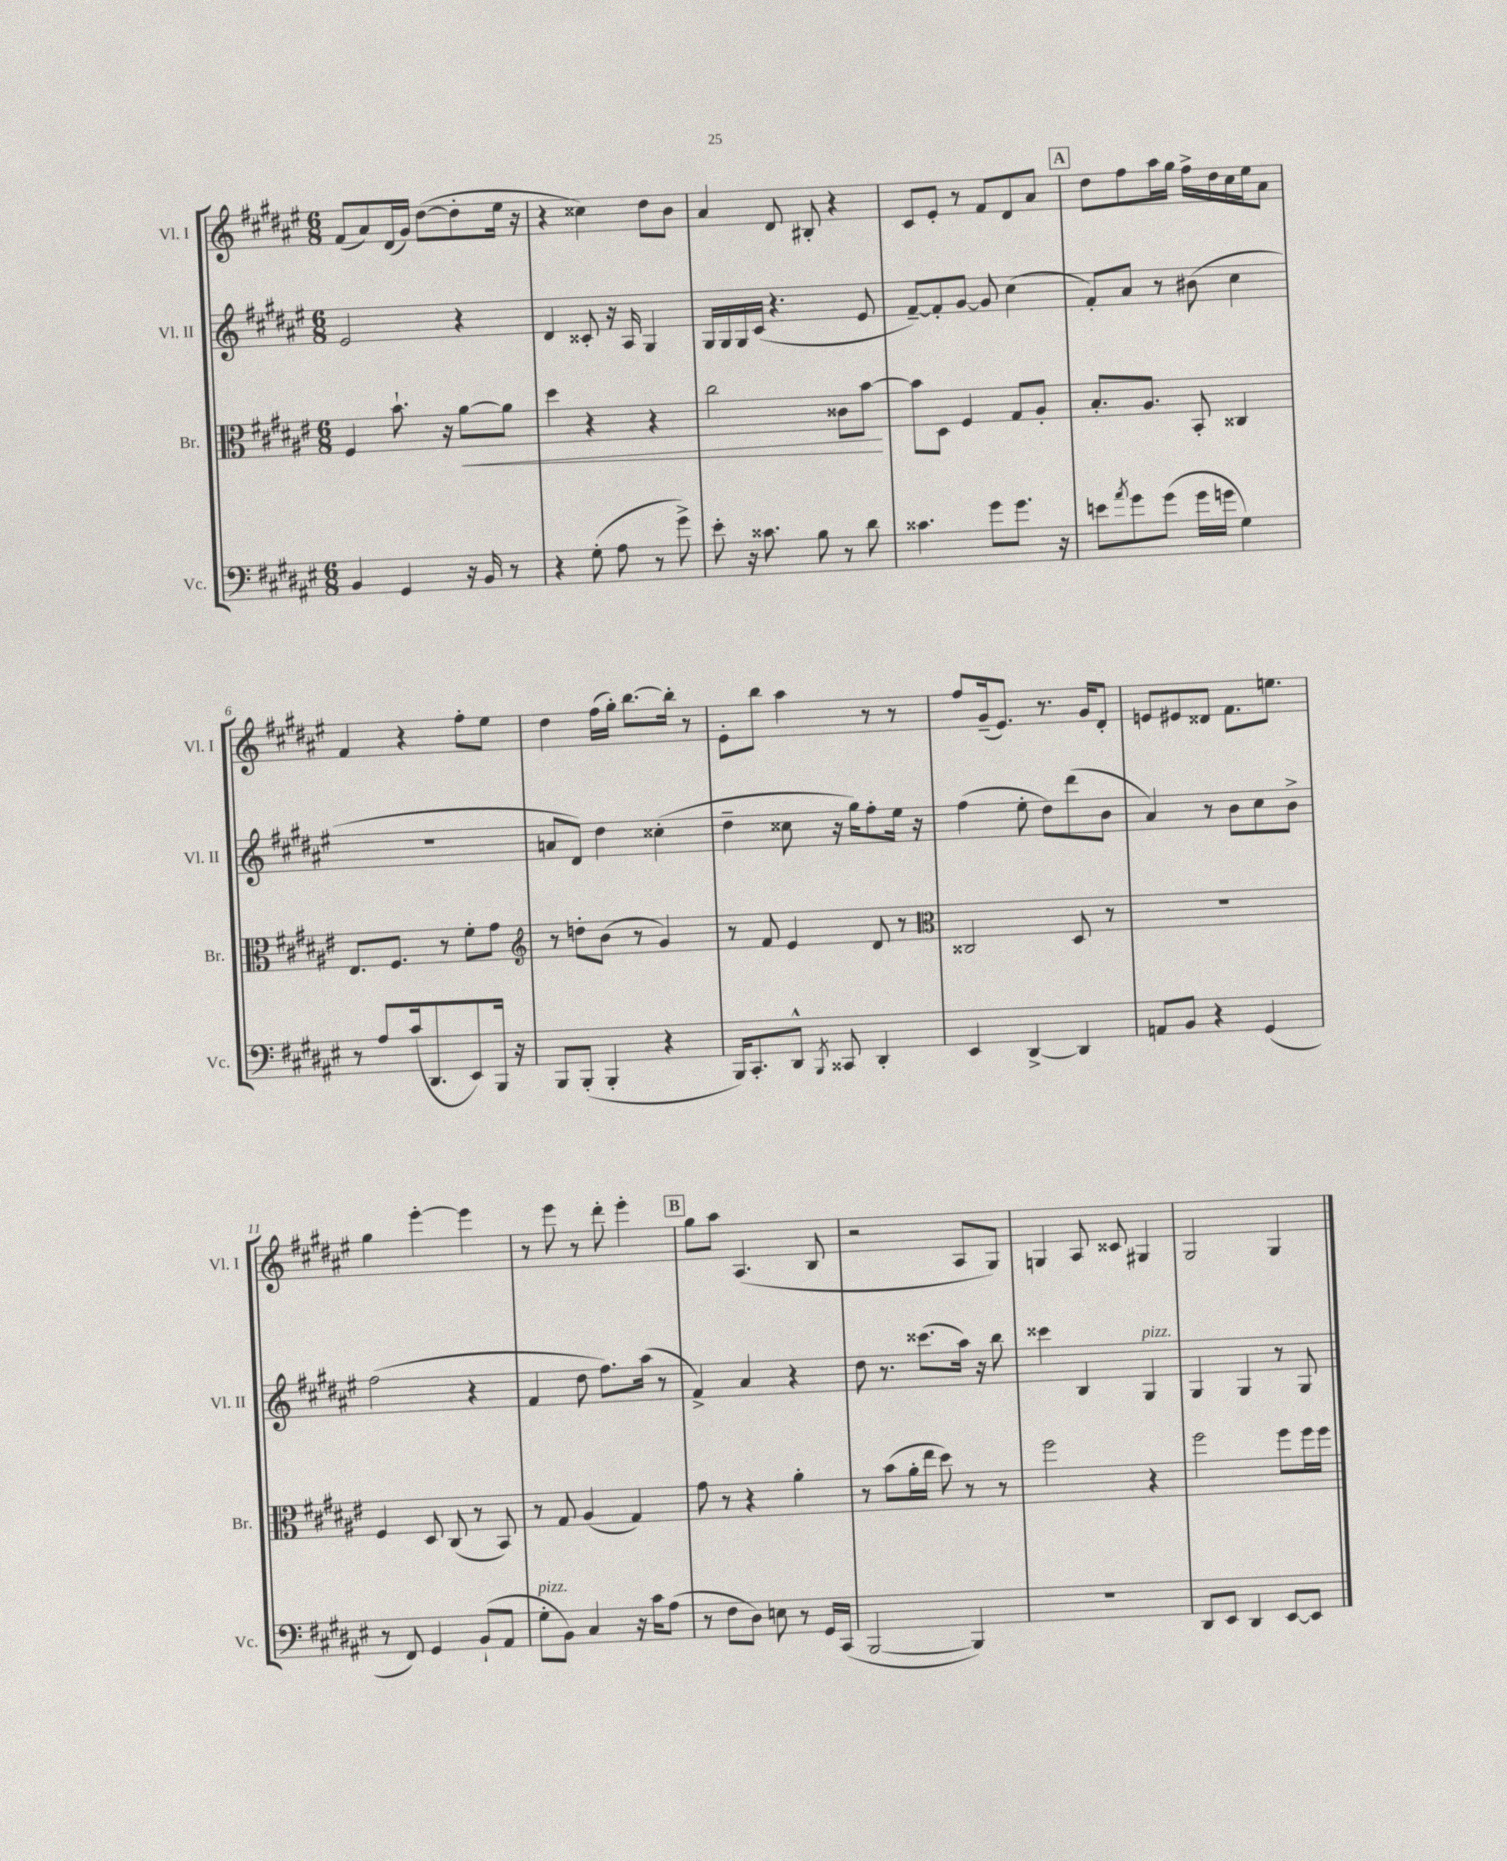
<<
\new StaffGroup <<
\new Staff = "s0" \with { instrumentName = "Vl. I" shortInstrumentName = "Vl. I" } {
    \clef treble \key fis \major \numericTimeSignature \time 6/8
    fis'8( ais'8) dis'16( gis'16) dis''8~( dis''8-. eis''16 r16 |
    r4 cisis''4) dis''8 b'8 |
    ais'4 dis'8 bis8-. r4 |
    cis'8 eis'8-. r8 fis'8 dis'8 ais'8 |
    \mark \markup { \box "A" } dis''8 fis''8 ais''16 gis''16 fis''16-> dis''16 cis''16 eis''16 ais'8 |
    fis'4 r4 fis''8-. eis''8 |
    dis''4 fis''16( gis''16-.) b''8.~ b''16-. r8 |
    eis'8-. b''8 ais''4 r8 r8 |
    fis''8 gis'16--( eis'8.) r8. gis'16 dis'8-. |
    e'8 eis'8 disis'8 fis'8. e''8. |
    gis''4 eis'''4~-. eis'''4 |
    r8 eis'''8 r8 dis'''8-. eis'''4-. |
    \mark \markup { \box "B" } gis''8 ais''8 ais4.( b8 |
    r2 ais8 gis8) |
    g4 ais8 cisis'8 gis4 |
    gis2 gis4 \bar "|." |
}
\new Staff = "s1" \with { instrumentName = "Vl. II" shortInstrumentName = "Vl. II" } {
    \clef treble \key fis \major \numericTimeSignature \time 6/8
    eis'2 r4 |
    dis'4 cisis'8-. r16 ais16 gis4 |
    gis16 gis16 gis16 cis'16( r4. eis'8 |
    fis'8~--) fis'8-. gis'8~ gis'8 cis''4( |
    \mark \markup { \box "A" } fis'8-.) ais'8 r8 bis'8( cis''4 |
    R2. |
    a'8 dis'8) dis''4 cisis''4-.( |
    dis''4-- cisis''8 r16 gis''16) fis''8-. eis''16 r16 |
    fis''4( eis''8-. dis''8) dis'''8( b'8 |
    ais'4) r8 b'8 cis''8 b'8-> |
    fis''2( r4 |
    fis'4 dis''8 fis''8.) ais''16( r8 |
    \mark \markup { \box "B" } fis'4->) ais'4 r4 |
    dis''8 r8. cisis'''8.( ais''16) r16 b''8 |
    cisis'''4 b4 gis4^\markup { \italic "pizz." } |
    gis4 gis4 r8 gis8 \bar "|." |
}
\new Staff = "s2" \with { instrumentName = "Br." shortInstrumentName = "Br." } {
    \clef alto \key fis \major \numericTimeSignature \time 6/8
    fis4 b'8.-! r16 ais'8~\< ais'8 |
    dis''4 r4 r4 |
    cis''2 cisis'8 b'8~\! |
    b'8 dis8 fis4 gis8 ais8-. |
    \mark \markup { \box "A" } b8.-. ais8. b,8-. cisis4 |
    eis8. fis8. r8 fis'8-. gis'8 |
    \clef treble r8 d''8-. b'8( r8 gis'4) |
    r8 fis'8 eis'4 dis'8 r8 |
    \clef alto cisis2 dis8 r8 |
    R2. |
    fis4 dis8 cis8( r8 b,8) |
    r8 gis8 ais4( gis4) |
    \mark \markup { \box "B" } gis'8 r8 r4 ais'4-. |
    r8 b'8( ais'16-. eis''16 dis''8) r8 r8 |
    fis''2 r4 |
    fis''2 fis''8 fis''16 fis''16 \bar "|." |
}
\new Staff = "s3" \with { instrumentName = "Vc." shortInstrumentName = "Vc." } {
    \clef bass \key fis \major \numericTimeSignature \time 6/8
    b,4 gis,4 r16 b,16 r8 |
    r4 gis8-.( ais8 r8 gis'8->) |
    eis'8-. r16 cisis'8. b8 r8 dis'8 |
    cisis'4. gis'8 gis'8. r16 |
    \mark \markup { \box "A" } e'8 \acciaccatura { ais'8 } gis'8 gis'8( gis'16 g'16 gis4) |
    r8 ais8 cis'16( dis,8. eis,8) b,,16 r16 |
    b,,8 b,,8-.( b,,4-. r4 |
    b,,16) cis,8.-. dis,8-^ \acciaccatura { b,,8 } cisis,8 dis,4-. |
    eis,4 dis,4~-> dis,4 |
    a,8 b,8 r4 gis,4( |
    r8 fis,8) gis,4 b,8-!( ais,8 |
    gis8-.^\markup { \italic "pizz." } b,8) cis4 r16 cis'16 ais8( |
    \mark \markup { \box "B" } r8 fis8 dis8) e8 r8 gis,16 cis,16( |
    b,,2~ b,,4) |
    R2. |
    dis,8 eis,8 dis,4 eis,8~ eis,8 \bar "|." |
}
>>
>>
